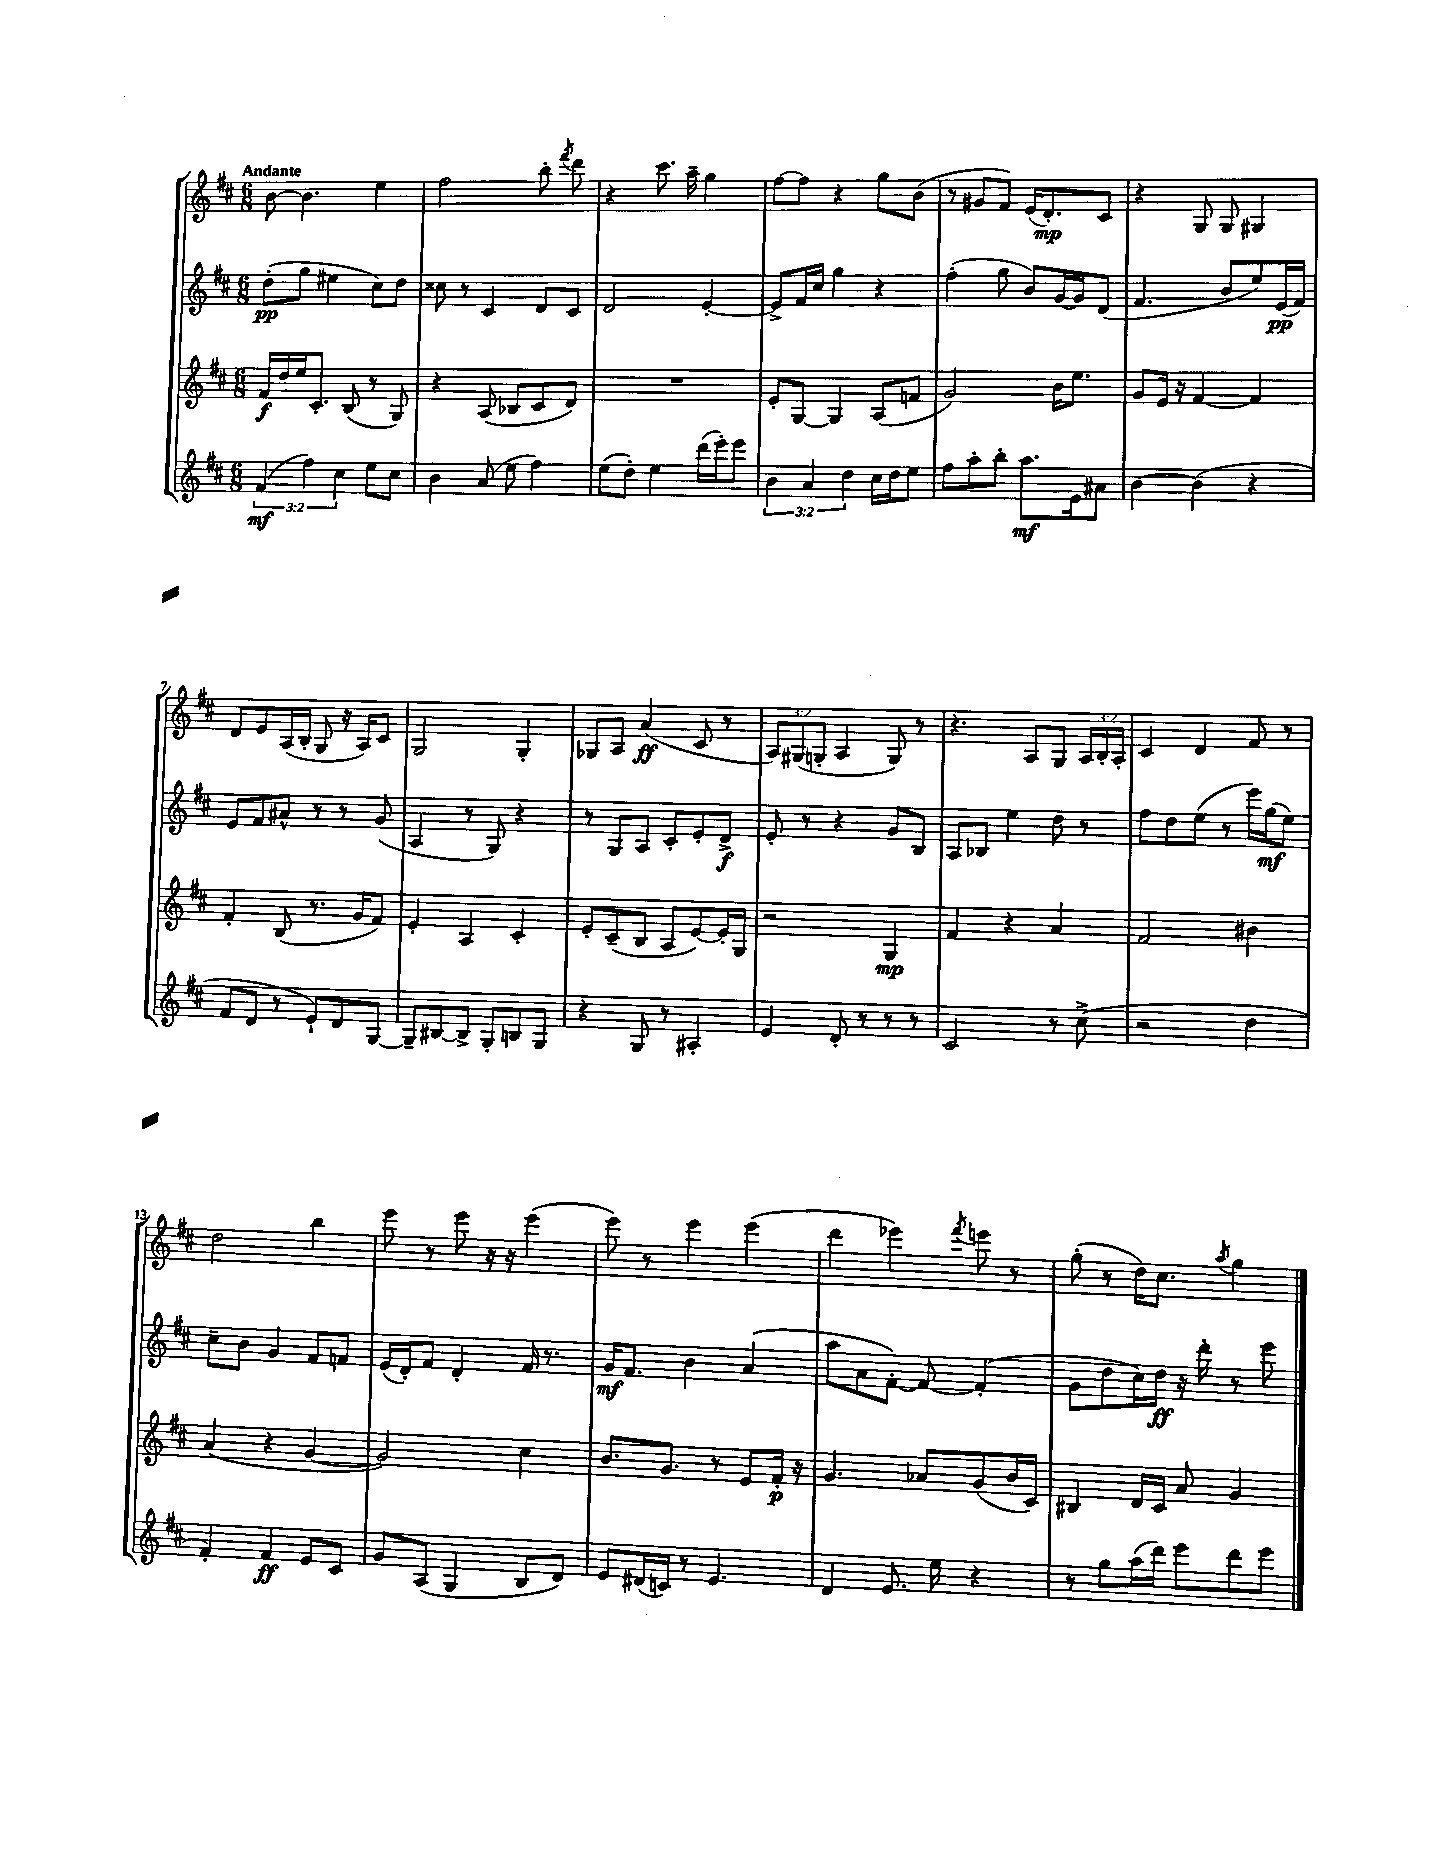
<<
\new StaffGroup <<
\new Staff = "s0" {
    \clef treble \key d \major \numericTimeSignature \time 6/8 \override Staff.TupletNumber.text = #tuplet-number::calc-fraction-text \tempo "Andante"
    \autoBeamOff b'8~ b'4. e''4 |
    fis''2 b''8-. \acciaccatura { fis'''8 } d'''8 |
    r4 cis'''8. a''16-- g''4 |
    fis''8[~ fis''8] r4 g''8[ b'8]( |
    r8 gis'8[ fis'8]) e'16[( d'8.-.\mp) cis'8] |
    r4 g8 g8 gis4 |
    d'8[ e'8 a16( b16]-. g8 r16 a16[) cis'8] |
    g2 g4-. |
    ges8[ a8] a'4\ff( cis'8 r8 |
    \tuplet 3/2 { a8[) gis8( g8]-. } a4 g8) r8 |
    r4. a8[ g8] \tuplet 3/2 { a16[ b16-. a16]-. } |
    cis'4 d'4 fis'8 r8 |
    d''2 b''4 |
    e'''8 r8 e'''8 r16 r16 e'''4( |
    e'''8) r8 e'''4 e'''4( |
    d'''4 ees'''4) \acciaccatura { fis'''8 } e'''8 r8 |
    g''8-.( r8 d''16[) cis''8.] \acciaccatura { a''8 } g''4 \bar "|." |
}
\new Staff = "s1" {
    \clef treble \key d \major \numericTimeSignature \time 6/8
    \autoBeamOff d''8[-.\pp( g''8] eis''4 cis''8[) d''8] |
    cisis''8 r8 cis'4 d'8[ cis'8] |
    d'2 e'4~-. |
    e'8[-> fis'16 cis''16] g''4 r4 |
    fis''4-.( g''8 b'8[) g'16~ g'16 d'8]( |
    fis'4. b'8[ e''8) e'16\pp( fis'16]) |
    e'8[ fis'8 ais'8]-^ r8 r8 g'8( |
    a4 r8 g8) r4 |
    r8 g8[ a8] cis'8[-. e'8-. d'8]->\f |
    e'8-. r8 r4 g'8[ b8] |
    a8[ bes8] e''4 d''8 r8 |
    fis''8[ d''8 e''8]( r8 e'''16[) g''16\mf( e''8]) |
    cis''8[-- b'8] g'4 fis'8[ f'8] |
    e'16[( d'16-.) fis'8] d'4-. fis'16 r8. |
    g'16[\mf fis'8.] b'4 a'4( |
    a''8[ a'8 fis'8]~-.) fis'8~ fis'4-.( |
    g'8[ d''8 cis''16) d''16]\ff r16 d'''16-. r8 e'''8 \bar "|." |
}
\new Staff = "s2" {
    \clef treble \key d \major \numericTimeSignature \time 6/8
    \autoBeamOff fis'16[\f d''16 e''16 cis'8.]-. b8( r8 g8) |
    r4 a8( bes8[ cis'8 d'8]) |
    R2. |
    e'8[-. g8]~ g4 a8[( f'8] |
    g'2) b'16[ e''8.] |
    g'8[ e'16] r16 fis'4~ fis'4 |
    fis'4-. b8( r8. g'16[ fis'8]) |
    e'4-. a4 cis'4-. |
    e'8[-. cis'8--( b8] a8[ e'8~) e'16-. g16] |
    r2 g4\mp |
    fis'4 r4 a'4 |
    fis'2 bis'4 |
    a'4( r4 g'4~ |
    g'2) cis''4 |
    b'8.[ g'8.] r8 e'8[ fis'16]-.\p r16 |
    g'4. aes'8[ g'8( b'16 cis'16]) |
    bis4 d'16[ cis'16] a'8 g'4 \bar "|." |
}
\new Staff = "s3" {
    \clef treble \key d \major \numericTimeSignature \time 6/8 \override Staff.TupletNumber.text = #tuplet-number::calc-fraction-text
    \autoBeamOff \tuplet 3/2 { fis'4\mf( fis''4) cis''4 } e''8[ cis''8] |
    b'4 a'8( e''8 fis''4) |
    e''8[( d''8]-.) e''4 d'''16[( e'''16-.) e'''8] |
    \tuplet 3/2 { b'4 a'4 d''4 } cis''16[ d''16 e''8] |
    fis''8[ a''8-. b''8]-. a''8.[\mf e'16 ais'8] |
    b'4~ b'4( r4 |
    fis'8[ d'8] r8 e'8[-!) d'8 g8]~ |
    g8[-- bis8~ bis8]-> g8[-. b8 g8] |
    r4 g8 r8 ais4-. |
    e'4 d'8-. r8 r8 r8 |
    cis'2 r8 cis''8->( |
    r2 d''4 |
    fis'4-.) fis'4\ff e'8[ cis'8] |
    g'8[ a8]( g4 b8[ d'8]) |
    e'8[ dis'16( c'16]) r8 e'4. |
    d'4 e'8. e''16 r4 |
    r8 g''8[ a''16( d'''16]) e'''8[ d'''8 e'''8] \bar "|." |
}
>>
>>
